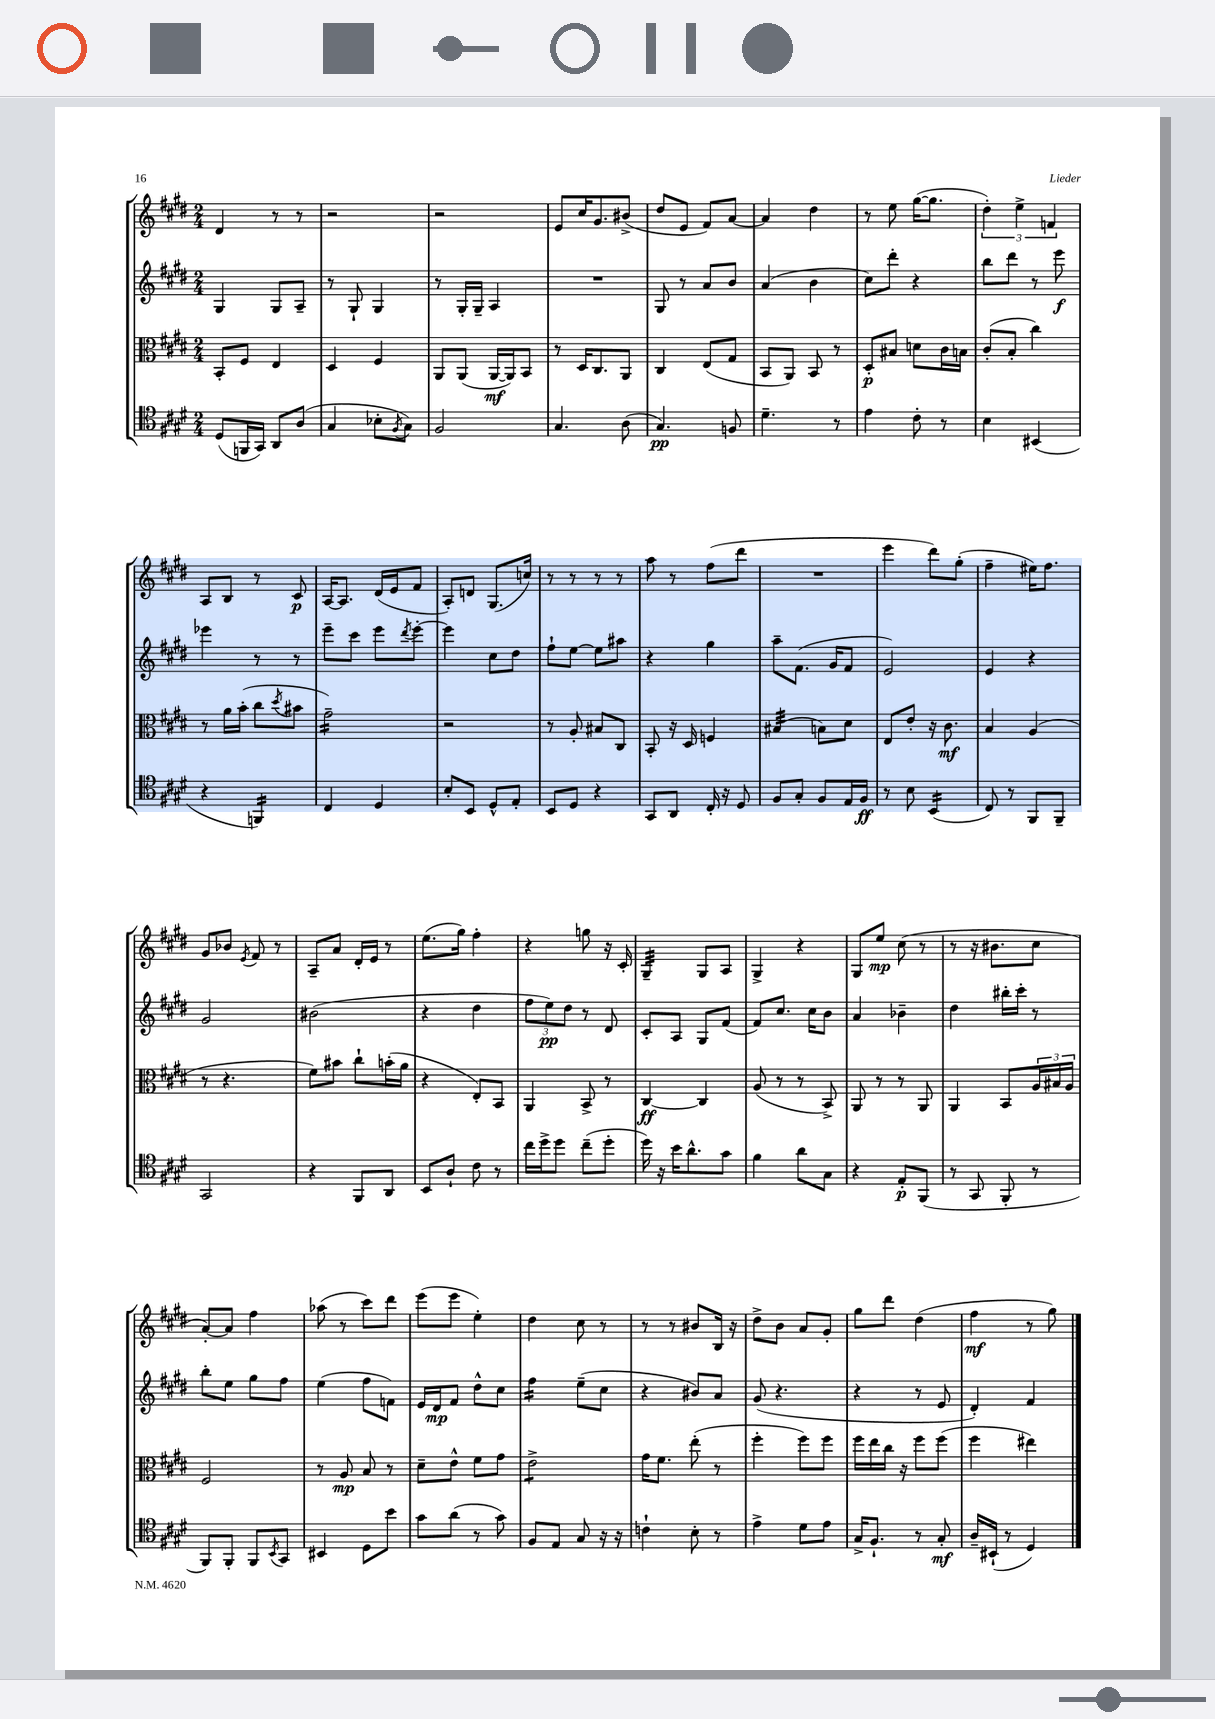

**kern	**kern	**kern	**kern
*staff4	*staff3	*staff2	*staff1
*clefC4	*clefC3	*clefG2	*clefG2
*k[f#c#g#d#]	*k[f#c#g#d#]	*k[f#c#g#d#]	*k[f#c#g#d#]
*M2/4	*M2/4	*M2/4	*M2/4
(8D#/L	8BB'/L	4G#/	4d#/
16FF/L	8F#/J	.	.
16GG#/JJ)	.	.	.
8AA/L	4E/	8G#/L	8r
(8A/J	.	8A~/J	8r
=	=	=	=
4G#/	4D#/	8r	2r
.	.	8G#`/	.
8B-'\L	4F#/	4G#/	.
8qF#/	.	.	.
8G#\J)	.	.	.
=	=	=	=
2F#/	8AA/L	8r	2r
.	(8AA/J	16G#'/LL	.
.	.	16G#~/JJ	.
.	[16AA/LL	4A/	.
.	16AA/]J)	.	.
.	8BB/J	.	.
=	=	=	=
4.G#/	8r	2r	8e/L
.	16D#/LK	.	16cc#/K
.	8.C#/	.	8.g#/
(8A\	8AA/J	.	(8b#^/J
=	=	=	=
4.G#/)	4C#/	8G#/	8dd#/L
.	.	8r	8e/J
.	(8E/L	8a/L	8f#/L)
8F/	8G#/J	8b/J	[8a/J
=	=	=	=
4.d#~\	8BB/L	(4a/	4a/]
.	8AA/J)	.	.
.	8BB/	4b\	4dd#\
8r	8r	.	.
=	=	=	=
4e\	8D#'/L	8cc#\L)	8r
.	8B#/J	8ddd#'\J	8ee\
8c#'\	8d\L	4r	([16gg#\LK
.	.	.	8.gg#\]J
8r	16c#\L	.	.
.	16B\JJ	.	.
=	=	=	=
4B\	(8c#'/L	8bb\L	6dd#'\)
.	8B'/J	8ddd#\J	.
.	.	.	6ee^\
(4BB#/	4cc#\)	8r	.
.	.	.	6f/
.	.	8eee\	.
=	=	=	=
4r	8r	4eee-\	8A/L
.	16a\LL	.	8B/J
.	(16b'\JJ	.	.
4FF/)	8cc#\L	8r	8r
.	8qdd#/	.	.
.	8b#\J	8r	8c#/
=	=	=	=
4C#/	2g#~\)	8eee~\L	[16A/LK
.	.	.	8.A/]J
.	.	8ccc#\J	.
4D#/	.	8eee\L	(16d#/LL
.	.	.	16e/J
.	.	8qddd#/	.
.	.	[8eee'\J	8f#/J
=	=	=	=
8B'/L	2r	4eee\]	8A'/L)
8BB/J	.	.	8d/J
8D#^^/L	.	8cc#\L	(8.G#/L
8E'/J	.	8dd#\J	.
.	.	.	16cc/Jk)
=	=	=	=
8BB/L	8r	8ff#`\L	8r
8D#/J	8A'/	[8ee\J	8r
4r	8B#/L	8ee\]L	8r
.	8C#/J	8aa#\J	8r
=	=	=	=
8GG#/L	8BB'/	4r	8aa\
8AA/J	16r	.	8r
.	16D#/	.	.
16C#'/	4F/	4gg#\	(8ff#\L
16r	.	.	.
8D#/	.	.	8ddd#\J
=	=	=	=
8F#/L	(4B#/	8aa~\L	2r
8G#'/J	.	(8.f#\J	.
8F#/L	8B\L)	.	.
.	.	16g#/LK	.
16E/L	8d#\J	8f#/J	.
16F#/JJ	.	.	.
=	=	=	=
8r	8E/L	2e/)	4eee\
8B\	8e'/J	.	.
(4BB/	16r	.	8ddd#\L)
.	8.c#\	.	.
.	.	.	(8gg#'\J
=	=	=	=
8C#/)	4B/	4e/	4ff#~\
8r	.	.	.
8FF#/L	(4A/	4r	16ee#\LK)
.	.	.	8.ff#\J
8FF#~/J	.	.	.
=	=	=	=
2GG#/	8r	2g#/	8g#/L
.	4.r	.	8b-/J
.	.	.	8qe/
.	.	.	8f#/
.	.	.	8r
=	=	=	=
4r	8f#\L)	(2b#\	8A~/L
.	8b#\J	.	8a/J
8FF#/L	8cc#`\L	.	16d#'/LL
.	.	.	16e/JJ
8AA/J	(16b'\L	.	8r
.	16a\JJ	.	.
=	=	=	=
8BB/L	4r	4r	(8.ee\L
8A`/J	.	.	.
.	.	.	16gg#\Jk)
8c#\	8E'/L)	4dd#\	4ff#'\
8r	8BB/J	.	.
=	=	=	=
16cc#\LL	4AA/	12ff#\L	4r
16dd#^\J	.	.	.
.	.	12ee\)	.
8dd#\J	.	.	.
.	.	12dd#\J	.
(8cc#~\L	8BB^/	8r	8gg\
8dd#'\J	8r	8d#/	16r
.	.	.	16c#'/
=	=	=	=
16dd#\)	[4C#/	8c#'/L	4G#~/
16r	.	.	.
16b\LK	.	8A/J	.
8.a^^\	.	.	.
.	4C#/]	8G#/L	8G#/L
8g#\J	.	(8f#/J	8A/J
=	=	=	=
4f#\	(8A/	8f#/L)	4G#^/
.	8r	8.cc#/J	.
8a\L	8r	.	4r
.	.	16cc#\LK	.
8G#\J	8BB^/)	8b\J	.
=	=	=	=
4r	8AA/	4a/	8G#/L
.	8r	.	8ee/J
8E'/L	8r	4b-~\	(8cc#\
(8FF#/J	8AA/	.	8r
=	=	=	=
8r	4AA/	4dd#\	8r
8GG#/	.	.	16r
.	.	.	8.b#\L
8FF#'/	8BB/L	16bb#'\LL	.
.	.	16ccc#'\JJ	.
8r	24A/L	8r	8cc#\J
.	24B#/	.	.
.	24A/JJ	.	.
=	=	=	=
8FF#/L)	2F#/	8bb'\L	[8a'/L)
8FF#'/J	.	8ee\J	8a/]J
8FF#/L	.	8gg#\L	4ff#\
8qBB/	.	.	.
8GG#/J	.	8ff#\J	.
=	=	=	=
4BB#/	8r	(4ee\	(8aa-\
.	8A/	.	8r
8D#\L	8B/	8ff#\L	8ccc#\L)
8b\J	8r	8f\J)	8ddd#\J
=	=	=	=
8g#\L	8d#~\L	16e/LL	(8eee\L
.	.	16d#/J	.
(8a\J	8e^^\J	8f#/J	8eee\J
8r	8f#\L	8dd#^^\L	4ee'\)
8g#\)	8g#\J	8cc#\J	.
=	=	=	=
8F#/L	2e^\	4ff#\	4dd#\
8E/J	.	.	.
8G#/	.	(8ee~\L	8cc#\
16r	.	8cc#\J	8r
16r	.	.	.
=	=	=	=
4c`\	16g#\LK	4r	8r
.	8.f#\J	.	.
.	.	.	8r
8B'\	(8ee'\	8b#/L)	8b#/L
8r	8r	8a/J	16B/Jk
.	.	.	16r
=	=	=	=
4e^\	4ff#'\	(8g#/	8dd#^\L
.	.	4.r	8b\J
8d#\L	8ff#\L)	.	8a/L
8e\J	8ff#\J	.	8g#'/J
=	=	=	=
16G#^/LK	16ff#\LL	4r	8gg#\L
8.F#`/J	16ee\	.	.
.	16cc#\JJ	.	8ddd#\J
.	16r	.	.
8r	8ff#\L	8r	(4dd#\
8G#'/	(8ff#\J	8e/	.
=	=	=	=
16A~/LL	4ff#\	4d#'/)	4ff#\
(16BB#`/JJ	.	.	.
8r	.	.	.
4D#/)	4ee#\)	4f#/	8r
.	.	.	8gg#\)
==	==	==	==
*-	*-	*-	*-
